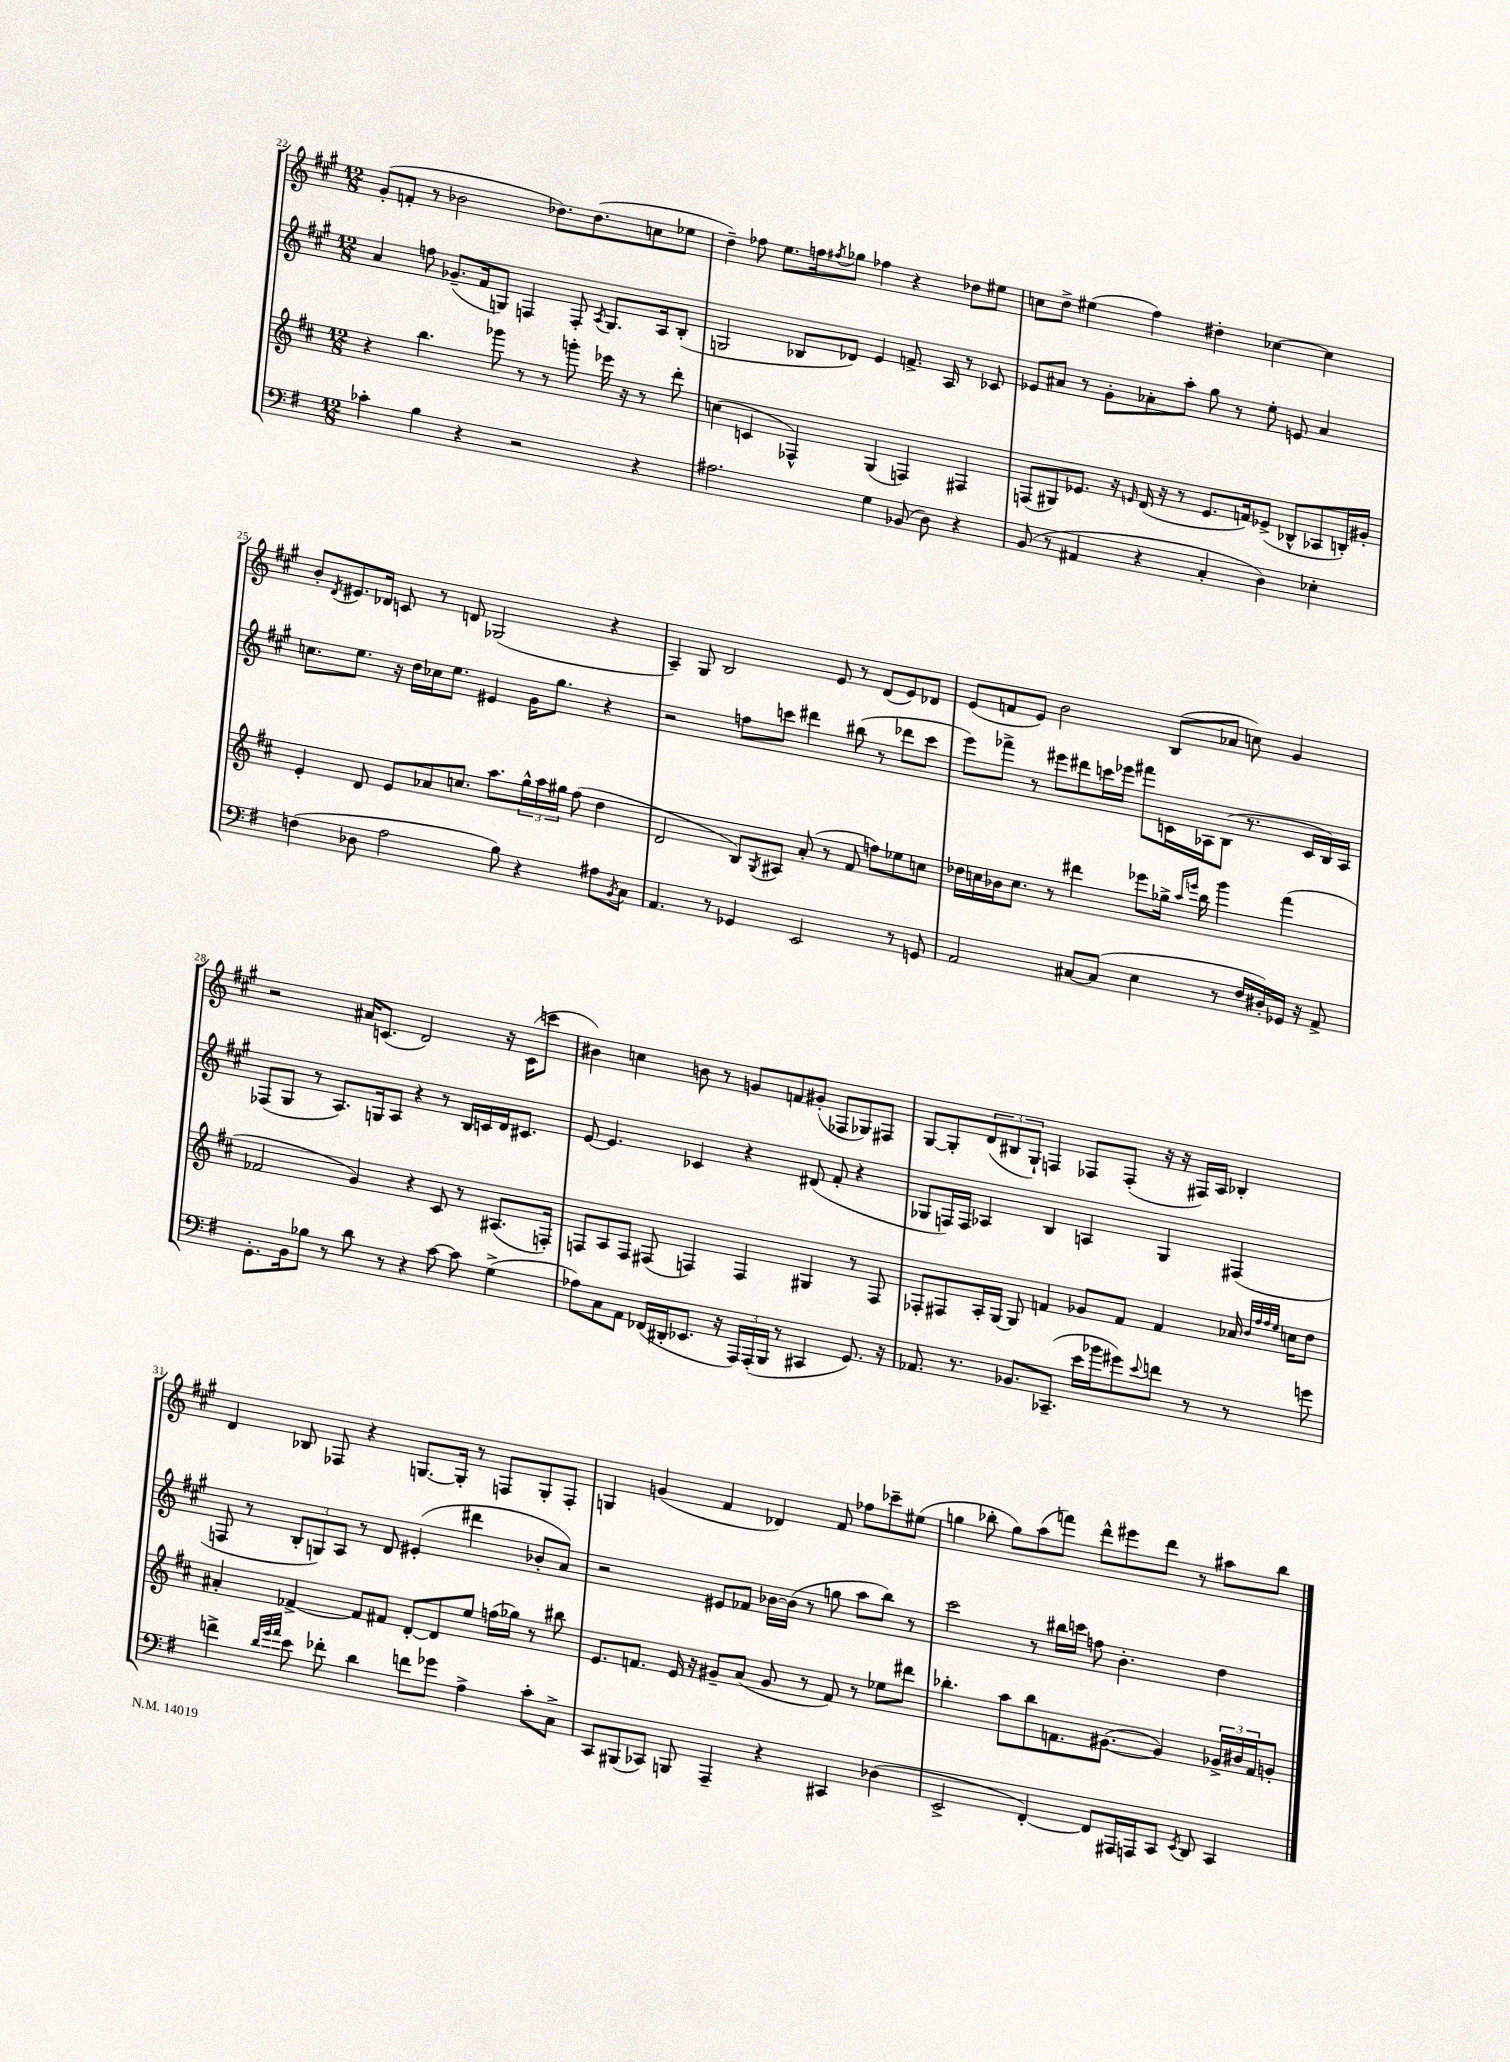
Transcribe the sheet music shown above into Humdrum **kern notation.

**kern	**kern	**kern	**kern
*staff4	*staff3	*staff2	*staff1
*clefF4	*clefG2	*clefG2	*clefG2
*k[f#]	*k[f#c#]	*k[f#c#g#]	*k[f#c#g#]
*M12/8	*M12/8	*M12/8	*M12/8
4c-'	4r	4a	(8g#'
.	.	.	8f'
4B	4.bb	8ff	8r
.	.	(8.g-~	2b-
4r	.	.	.
.	.	16f#	.
.	8ggg-	8G)	.
2r	8r	4F	.
.	8r	.	8.dd-)
.	8ggg'	8F'	.
.	.	.	(8.dd-
.	.	8qA	.
.	16eee-	8.G	.
.	16r	.	.
4r	8r	.	8cc
.	.	16A	.
.	8ddd'	(8B'	8ee-
=	=	=	=
2.A#	(4cc	2G	4dd~)
.	4c	.	8ff-
.	.	.	8.ee
.	4F-^^)	8B-	.
.	.	.	16ff
.	.	.	8qff#
.	.	8d-)	8gg-
4G	(4G	4e	4ff-
(8BB-	4F)	8.f^	4r
8D)	.	.	.
.	.	16A	.
4r	4F#	8r	8dd-
.	.	8c-	8ee#
=	=	=	=
(8BB	(8F	8e-	8cc
8r	8G#)	8a#	8dd^
4AA#	8.e-	8r	(4ee#
.	.	8g#'	.
.	16r	.	.
.	16qqe	.	.
4r	(16d	8a-'	4ff#)
.	16r	.	.
.	8r	8aa'	.
4C'	8.e	8gg#	4dd#'
.	.	8r	.
.	16f)	.	.
4D)	(8e-^	8ee'	[4cc-
.	8B-^^	8e	.
4E-'	8A-	4a-	4cc-]
.	16B')	.	.
.	16g#'	.	.
=	=	=	=
(4F	4e'	8.cc	8b'
.	.	.	8qd
.	.	.	8.e#
.	.	8.ee	.
8D-	8d	.	.
.	.	.	16d-
2A	8e	16r	8c
.	.	16dd	.
.	8a-	16cc-	8r
.	.	8.ee	.
.	8.cc	.	8d
.	.	4e#	(2G-
.	8.aa	.	.
8B)	.	.	.
4r	24gg^^	16g#	.
.	24aa	.	.
.	.	8.gg#	.
.	24gg#	.	.
.	(8ff#	.	.
8A#	4dd	4r	4r
8qBB	.	.	.
8C	.	.	.
=	=	=	=
4.AA	2d	2r	4A~)
.	.	.	8G#
8r	.	.	2B
4GG-	8B)	8ff	.
.	8qG	.	.
.	8A#	8ccc	.
2EE	(8a'	4ddd#	.
.	8r	.	8e
.	8f#	(8bb#	8r
.	8ff)	8r	(8d
8r	8ee-	8ddd-	8e)
8GG	8cc	8ccc	8d-
=	=	=	=
2AA	16dd-	8eee)	(8e
.	16cc	.	.
.	16b-	8fff-^	8f
.	8.cc	.	.
.	.	8r	8e)
.	8r	8eee#	2b
[8C#	4ddd#	8ddd#	.
(8C#]	.	16ccc	.
.	.	16eee-	.
4E	8eee-	8fff#	.
.	16gg-^	16c	(8B
.	16qqaa	.	.
.	16qqeee	.	.
.	16bb	16A-	.
8r	4ggg	(8B	8a-
16F#	.	8.r	8cc)
16D#')	.	.	.
16GG-	(4fff#	.	4g#
16r	.	16c	.
8AA^	.	16B)	.
.	.	16A-	.
=	=	=	=
8.GG'	2f-	(8F-	2r
.	.	8G#	.
16BB	.	.	.
8B-	.	8r	.
8r	.	8.A)	.
8d	4g)	.	16a#
.	.	16G	(8.c
8r	.	8A	.
4r	4r	4r	2d)
[8c	8c#	8r	.
8c]	8r	16B	.
.	.	16c	.
(4G^	(8.A#	16d	16r
.	.	8.c#	(16c
.	.	.	8ccc
.	16F')	.	.
=	=	=	=
8A-)	8F	[8e	4b#)
8C	8A	4.e]	.
8AA	8F	.	4cc
(16FF-	(8F#	.	.
16DD#'	.	.	.
8.EE-	4F)	4c-	8b
.	.	.	8r
16r	.	.	.
24AAA)	4F	4r	8g
(24AAA'	.	.	.
24BBB	.	.	.
8r	.	.	8f
4CC#	4G#	(8d#	(8g#'
.	.	8f#'	8F-
8.GG)	8r	4r	8G-)
.	8F	.	8F#
16r	.	.	.
=	=	=	=
8.AA-	8F-'	8G-	[8G#
.	8F#	16F)	8G#']
8.r	.	16F	.
.	16A'	4A-	(12d
.	[16G	.	.
.	.	.	12B#
8.BB-	8G]	.	.
.	.	.	12G#`)
.	4f	4B	4F
(8.CC-~	.	.	.
16e	8g-	4A	8F-
16b-	.	.	.
8g#)	8f	.	(8F-'
8qqe	.	.	.
8f	4f	4G-	16r
.	.	.	16r
8r	.	.	16F#)
.	.	.	16A
8r	16a-	(4F#	4B-'
.	32qqb	.	.
.	32qqff#	.	.
.	32qqff#	.	.
.	32qqee	.	.
.	16cc	.	.
8g	8dd	.	.
=	=	=	=
4f^	4a#'	8F	4d
.	.	8r	.
32qqd	.	.	.
32qqg	.	.	.
32qqa	.	.	.
8e	[4f-^	12B'	8B-
.	.	12G)	.
8f-'	.	.	8F-
.	.	12A	.
4d	8f-]	8r	4r
.	8f#	8d	.
8f	[8d'	(4e#'	[8.G
8g-	8d]	.	.
.	.	.	16G']
4A^	8ee	4ddd#	8r
.	(16ff	.	8F
.	16gg-)	.	.
8c'	8r	8b-'	8G'
8C^	8bb#	8a)	8F'
=	=	=	=
8CC	8.e	2r	4G
(8BBB#	.	.	.
.	8.f	.	.
8CC-)	.	.	(4g
8BBB	16e	.	.
.	16r	.	.
4AAA~	8g#~	8e#	4f#
.	(8a	8f-	.
4r	8g#	[16b-	4d-)
.	.	(16b-]	.
.	8r	8r	.
4CC#	8f)	8gg	8f#
.	8r	8aa	8ff-
(4D-	8ee-	8bb)	8ccc-~
.	8ddd#	8r	(8ee#
=	=	=	=
2EE^	4.bb-'	2ccc#	4gg
.	.	.	8bb-'
.	8aa	.	8gg)
[4FF#')	8bb-	8r	(8aa
.	8.f	16bb#	8fff)
.	.	16ccc	.
8FF#]	.	8ff	8ddd^^
.	([8.g#	.	.
16AAA#	.	4.b'	8eee#
16AAA	.	.	.
8CC	4g#])	.	8ddd
8qEE	.	.	.
8DD	.	.	8r
4CC	24g-^	4dd	8aa#
.	24b#	.	.
.	24f	.	.
.	8g'	.	8bb-
==	==	==	==
*-	*-	*-	*-
